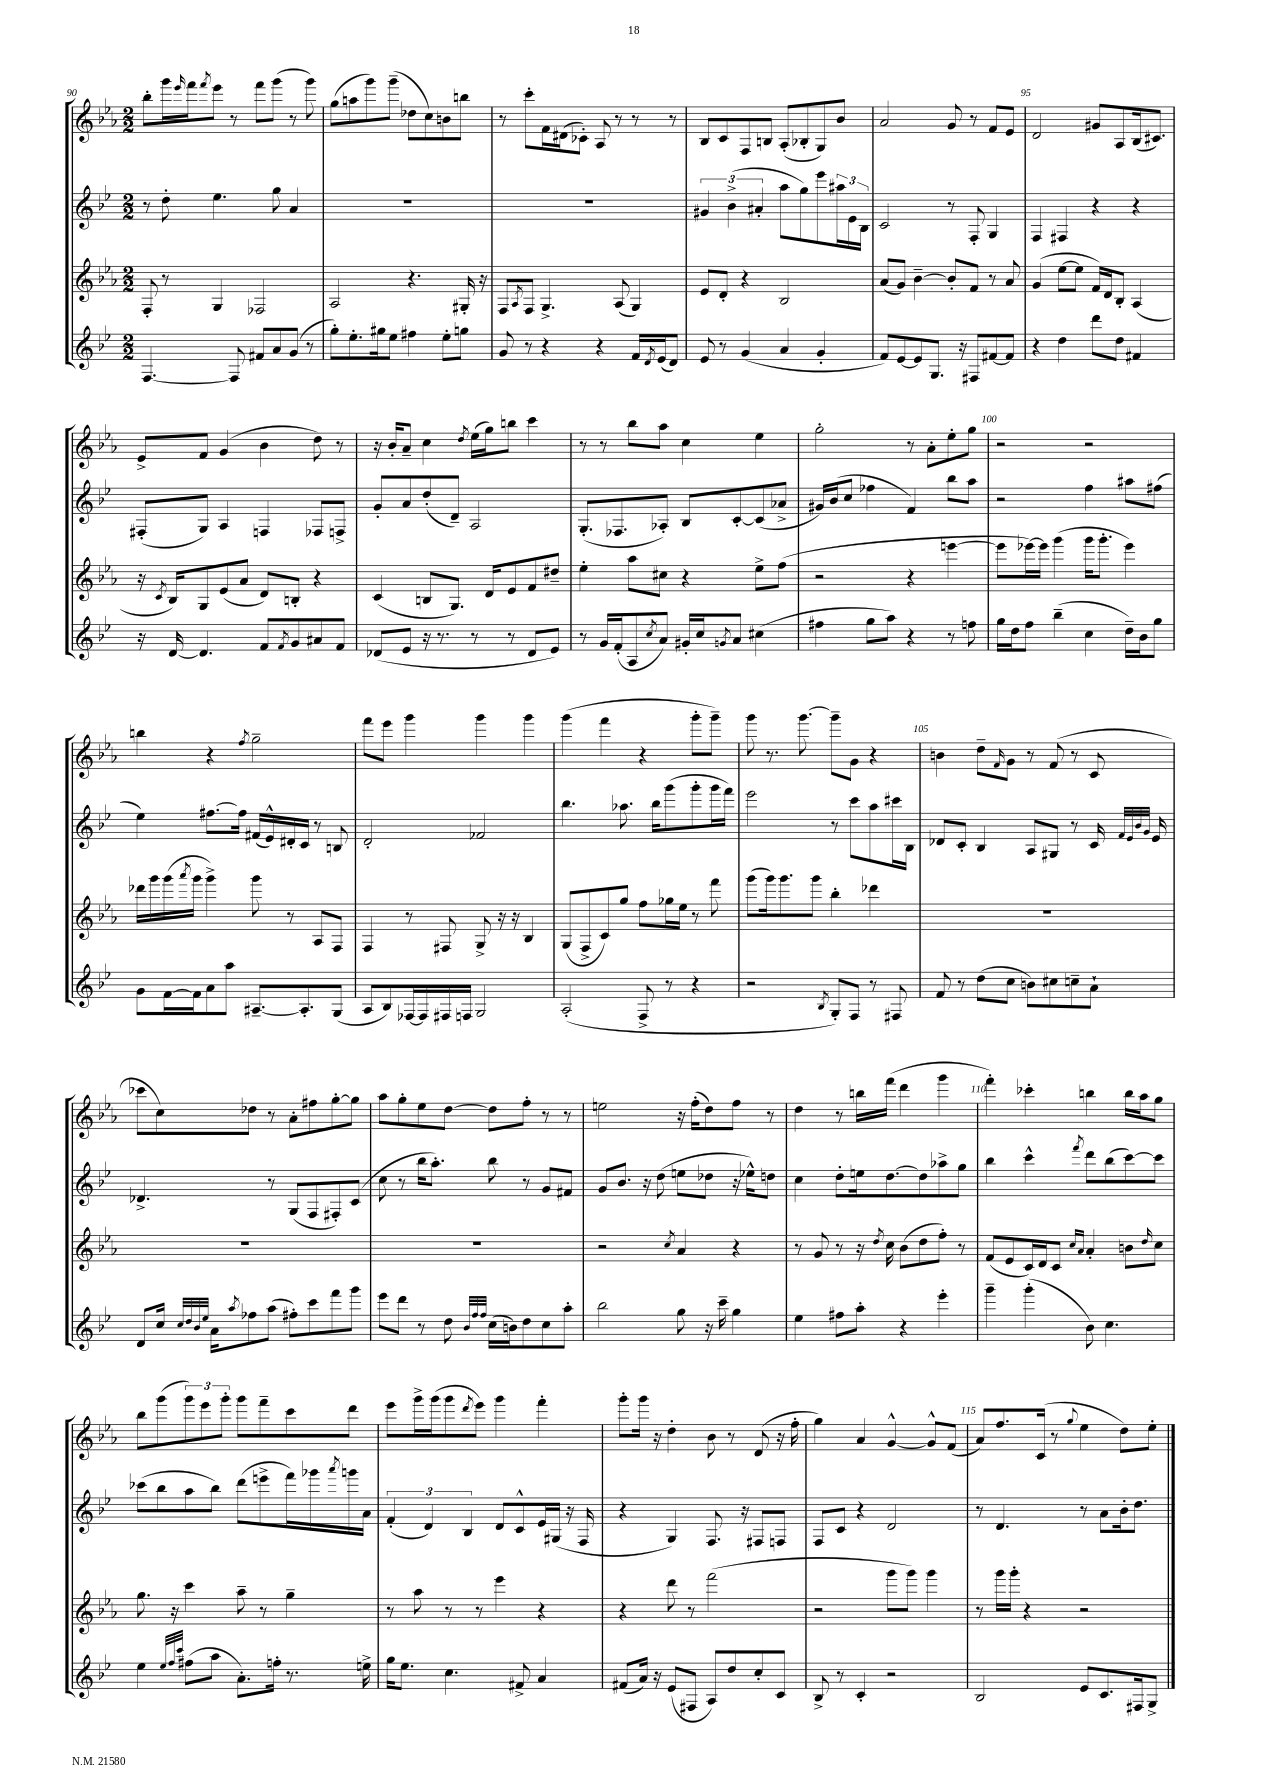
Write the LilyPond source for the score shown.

<<
\new StaffGroup <<
\new Staff = "s0" {
    \clef treble \key ees \major \numericTimeSignature \time 2/2
    bes''8-. g'''16 \grace { ees'''16 } f'''16 \acciaccatura { f'''8 } ees'''8 r8 f'''8 g'''8( r8 g'''8) |
    g''8( a''8 g'''8) g'''8--( des''8 c''8) b'8 b''8 |
    r8 c'''8-. f'16 dis'16( ces'8-.) aes8 r8 r8 r8 |
    bes8 c'8 f8 b8 aes8-.( bes8-. g8) bes'8 |
    aes'2 g'8 r8 f'8 ees'8 |
    d'2 gis'8 aes8 bes16( cis'8.) |
    ees'8-> f'8 g'4( bes'4 d''8) r8 |
    r16 bes'16-. aes'8-- c''4 \acciaccatura { d''8 } ees''16( g''16) b''8 c'''4 |
    r8 r8 bes''8 aes''8 c''4 ees''4 |
    g''2-. r8 aes'8-. ees''8-. g''8 |
    r2 r2 |
    b''4 r4 \acciaccatura { f''8 } g''2-- |
    f'''8 ees'''8 g'''4 g'''4 g'''4 |
    g'''4( f'''4 r4 g'''8-. g'''8--) |
    g'''8 r8. g'''8.~ g'''8-- g'8 r4 |
    b'4 d''8-- \grace { f'16 } g'8 r8 f'8( r8 c'8 |
    ces'''8 c''8) des''8 r8 aes'8-. fis''8 g''8~-. g''8 |
    aes''8 g''8-. ees''8 d''8~ d''8 f''8-. r8 r8 |
    e''2 r16 f''16-.( d''8) f''8 r8 |
    d''4 r8 b''16 f'''16( d'''4 g'''4 |
    f'''4-.) ces'''4-. b''4 b''16 aes''16 g''8 |
    bes''8 g'''8( \tuplet 3/2 { g'''8) ees'''8 g'''8-. } g'''8 f'''8-- c'''8 d'''8 |
    ees'''8 g'''16-> g'''16( g'''8 \acciaccatura { d'''8 } ees'''8) g'''4 f'''4-. |
    g'''8-. g'''16 r16 d''4-. bes'8 r8 d'8( r16 f''16-. |
    g''4) aes'4 g'4~-^ g'8-^ f'8( |
    aes'8) f''8. c'16( r8 \appoggiatura { g''8 } ees''4 d''8) ees''8-. \bar "|." |
}
\new Staff = "s1" {
    \clef treble \key bes \major \numericTimeSignature \time 2/2
    r8 d''8-. ees''4. g''8 a'4 |
    R1 |
    R1 |
    \tuplet 3/2 { gis'4 bes'4->( ais'4-. } a''8 g''8) ees'''8 \tuplet 3/2 { ais''16 ees'16 bes16 } |
    c'2 r8 f8-. g4 |
    f4 fis4 r4 r4 |
    fis8-.( g8) a4 f4 fes8 f8-> |
    g'8-. a'8 d''8-.( d'8--) a2 |
    g8.-.( fes8. aes8-.) bes8 c'8~-. c'8( aes'8-> |
    gis'16) bes'16( c''8 fes''4 f'4) bes''8 a''8 |
    r2 f''4 ais''8 fis''8( |
    ees''4) fis''8.~ fis''16 fis'16( ees'16-^) dis'16-. c'16 r8 b8 |
    d'2-. fes'2 |
    bes''4. aes''8. bes''16 g'''8( g'''8-. g'''16 f'''16) |
    ees'''2 r8 c'''8 a''8 cis'''16 bes16 |
    des'8 c'8-. bes4 a8 gis8 r8 c'16 \grace { f'32 ees'32 bes'32 g'32 } ees'16 |
    des'4.-> r8 g8( f8 fis8-.) c'8( |
    c''8 r8 bes''16 a''8.-.) bes''8 r8 g'8 fis'8 |
    g'8 bes'8. r16 d''8( e''8 des''8 r16 ees''16-^) d''8 |
    c''4 d''8-. e''16 d''8.~ d''8 aes''8-> g''8 |
    bes''4 c'''4-^ \acciaccatura { f'''8 } d'''8 bes''8( c'''8~) c'''8 |
    ces'''8( bes''8 a''8 bes''8) d'''8( e'''8-> f'''16) ges'''16 \acciaccatura { a'''8 } g'''16 a'16 |
    \tuplet 3/2 { f'4-.( d'4) bes4 } d'8 c'8-^ ees'16 gis16( r16 f16 |
    r4 g4) f8. r16 fis8 f8 |
    f8 c'8 r4 d'2 |
    r8 d'4. r8 a'8 bes'16-. d''8. \bar "|." |
}
\new Staff = "s2" {
    \clef treble \key ees \major \numericTimeSignature \time 2/2
    f8-. r8 g4 fes2 |
    aes2 r4. gis16-. r16 |
    f8 \acciaccatura { aes8 } f8 g4.-> aes8( g4) |
    ees'8 d'8-. r4 bes2 |
    aes'8( g'8) bes'4~-- bes'8-. f'8 r8 aes'8 |
    g'4( ees''8~ ees''8 f'16) d'16 bes8-. aes4( |
    r16 \acciaccatura { c'8 } bes16) g8 ees'8( aes'8 d'8) b8-. r4 |
    c'4( b8 g8.) d'16 ees'8 f'8 dis''8-- |
    ees''4-. aes''8 cis''8 r4 ees''8-> f''8( |
    r2 r4 e'''4~ |
    e'''8 ees'''16~) ees'''16 g'''4( g'''16 g'''8.-. ees'''4) |
    des'''16 g'''16 g'''16( \acciaccatura { aes'''8 } g'''16 g'''4->) g'''8 r8 aes8 f8 |
    f4 r8 fis8 g8-> r16 r16 bes4 |
    g8( f8-> c'8) g''8 f''8 ges''16 ees''16 r8 f'''8 |
    g'''8( g'''16) g'''8. g'''8 bes''4-. des'''4 |
    R1 |
    R1 |
    R1 |
    r2 \acciaccatura { c''8 } aes'4 r4 |
    r8 g'8 r8 r16 \acciaccatura { d''8 } c''16 bes'8( d''8 f''8-.) r8 |
    f'8( ees'8 c'16) d'16 c'8 \grace { c''16 aes'16 } aes'4-. b'8 \grace { d''16 } c''8 |
    g''8. r16 c'''4 aes''8-- r8 g''4-- |
    r8 aes''8 r8 r8 ees'''4 r4 |
    r4 d'''8 r8 f'''2( |
    r2 g'''8 g'''8) g'''4 |
    r8 g'''16 g'''16-. r4 r2 \bar "|." |
}
\new Staff = "s3" {
    \clef treble \key bes \major \numericTimeSignature \time 2/2
    f4.~ f8 fis'8 a'8 g'8( r8 |
    g''8-.) ees''8.-. gis''16 ees''8 fis''4 ees''8-. g''8 |
    g'8 r8 r4 r4 f'16 \acciaccatura { d'8 } ees'16( d'8) |
    ees'8 r8 g'4( a'4 g'4-. |
    f'8) ees'8~ ees'8 g8. r16 fis8 fis'8~ fis'8 |
    r4 d''4 d'''8 d''8 fis'4 |
    r16 d'16~ d'4. f'8 \acciaccatura { f'8 } g'8 ais'8 f'8 |
    des'8( ees'8 r16 r8. r8 r8 des'8 ees'8) |
    r8 g'16 f'16-.( a8 \acciaccatura { c''8 } a'8) gis'16-. c''16 \acciaccatura { g'8 } a'8 cis''4( |
    fis''4 g''8 a''8) r4 r8 f''8 |
    g''16 d''16 f''8 bes''4--( c''4 d''16--) bes'16 g''8 |
    g'8 f'16~ f'16 a'8 a''8 ais8.~-- ais8.-. g8( |
    a8 bes8) fes16~ fes16 fis16 f16 g2 |
    a2-.( f8-> r8 r4 |
    r2 \acciaccatura { bes8 } g8-.) f8 r8 fis8 |
    f'8 r8 d''8( c''8 b'8) cis''8 c''8-- a'8-! |
    d'8 c''16 \grace { c''32 d''32 bes'32 ees''32 } a'16 \acciaccatura { a''8 } fes''8 a''8( fis''8-.) c'''8 f'''8 g'''8 |
    ees'''8 d'''8 r8 d''8 \grace { bes'32 f''32 f''32 } c''16( b'16) d''8 c''8 a''8-. |
    bes''2 g''8 r16 c'''16-- g''4 |
    ees''4 fis''8 a''8-. r4 ees'''4-. |
    g'''4-- g'''4-.( bes'8) c''4. |
    ees''4 \grace { ees''32 f''32 c'''32 } fis''8( a''8 a'8.-.) f''16-. r8. e''16-> |
    g''16 ees''8. c''4. fis'8-> a'4 |
    fis'8( a'16) r16 ees'8( fis8 a8) d''8 c''8-. c'8 |
    bes8-> r8 c'4-. r2 |
    bes2 ees'8 c'8. fis16 g8-> \bar "|." |
}
>>
>>
\layout { \context { \Score currentBarNumber = #90 \override BarNumber.break-visibility = ##(#f #t #t) barNumberVisibility = #(every-nth-bar-number-visible 5) } }
